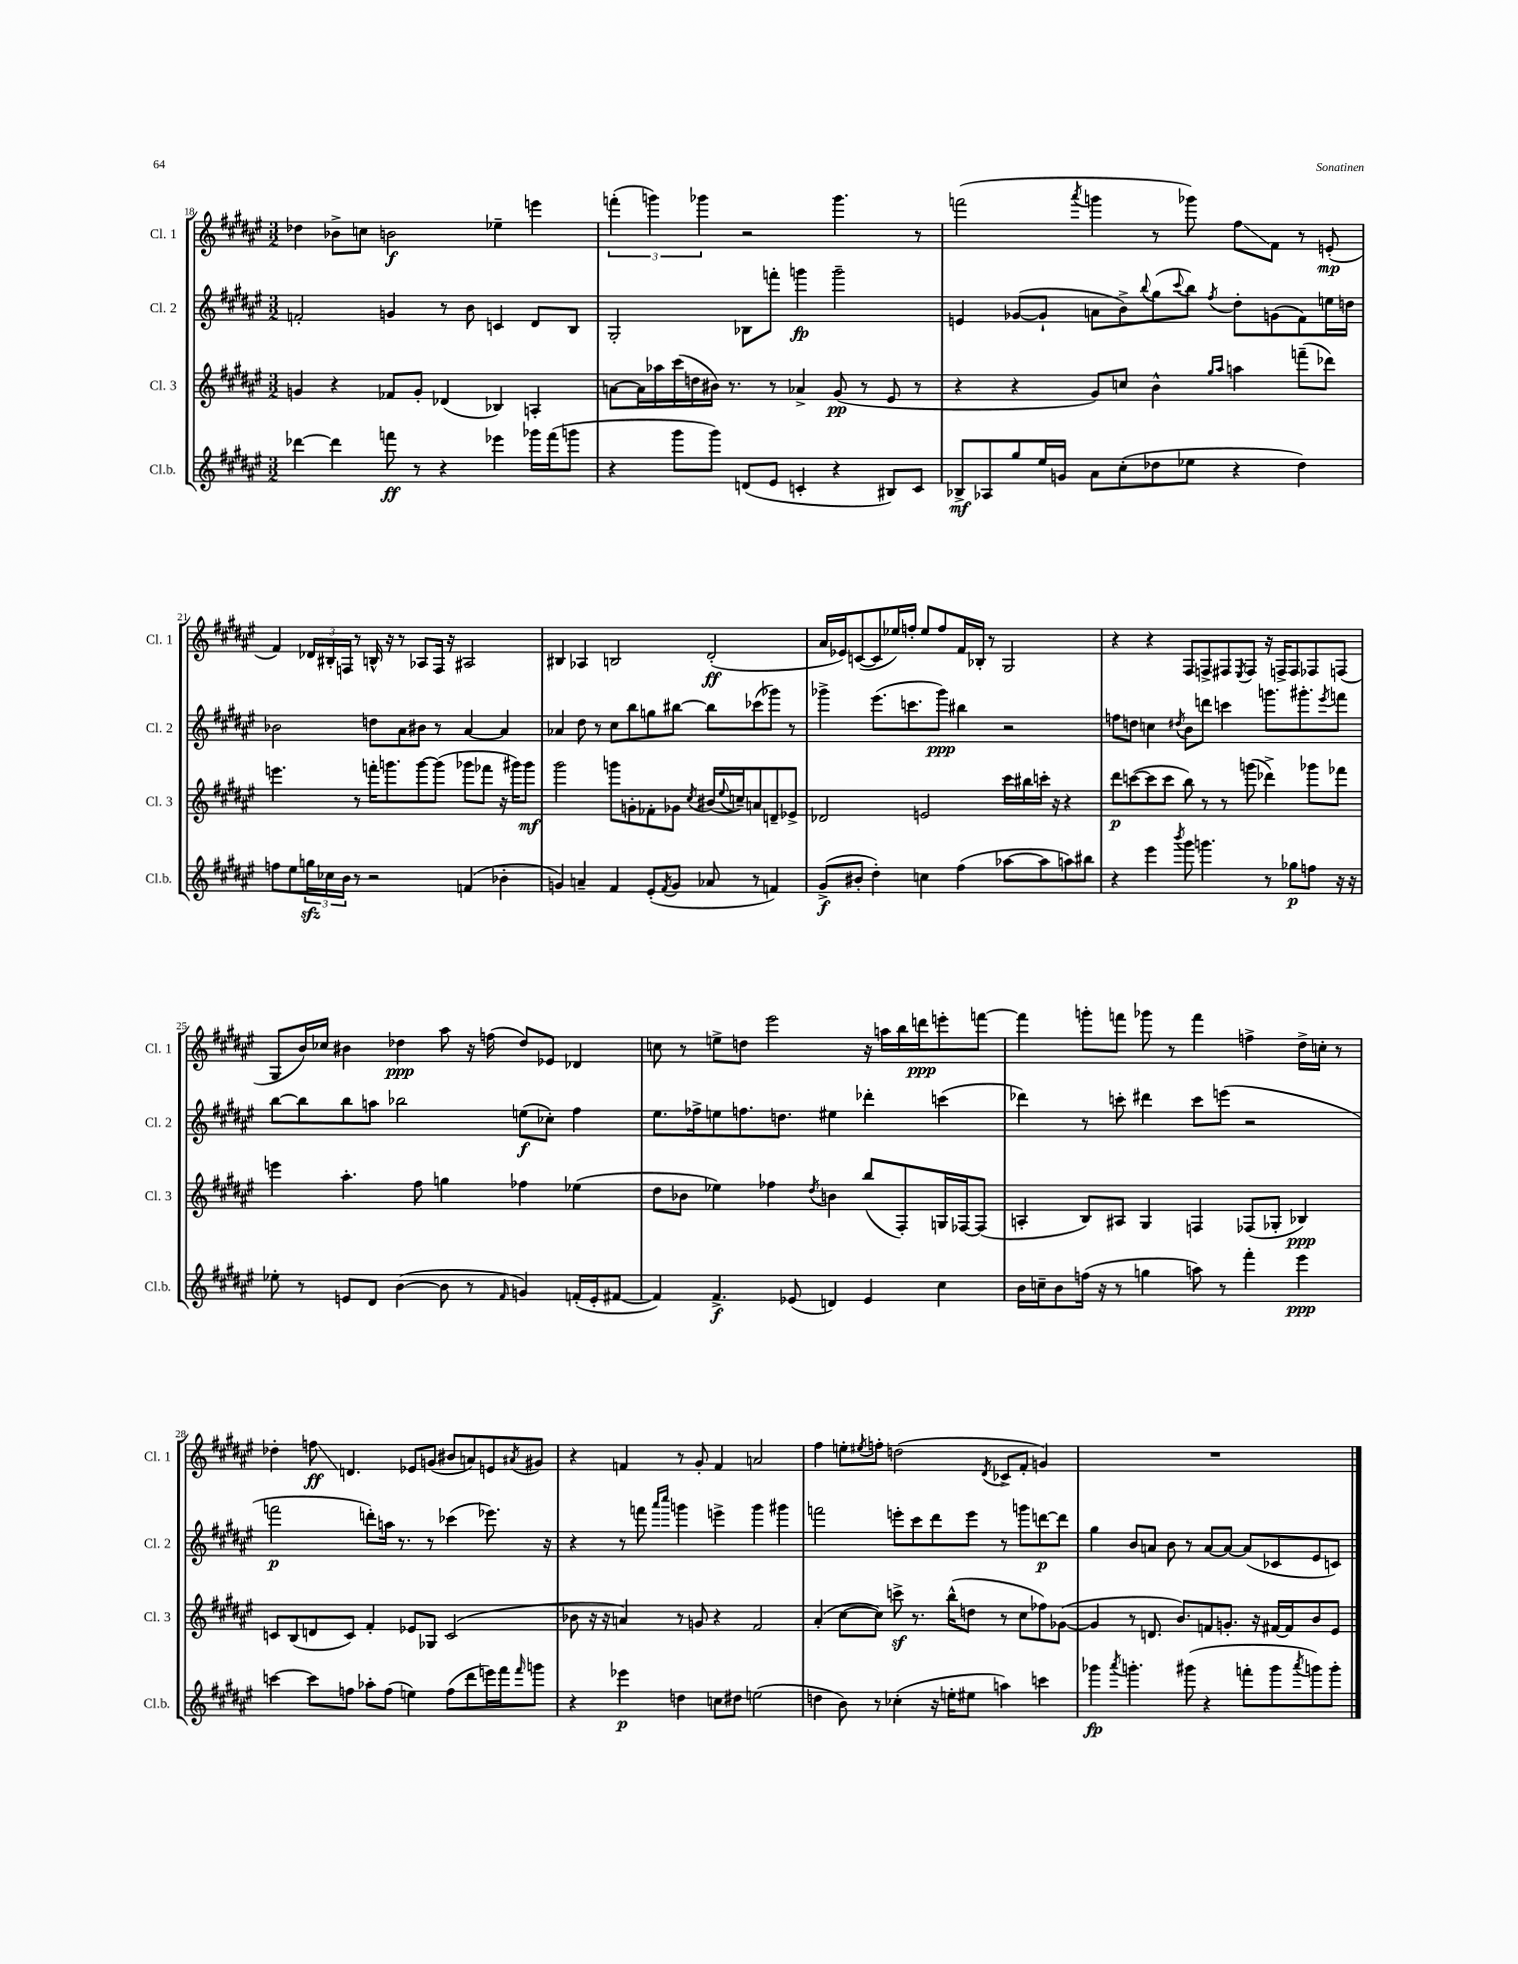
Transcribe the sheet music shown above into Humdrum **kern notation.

**kern	**kern	**kern	**kern
*staff4	*staff3	*staff2	*staff1
*clefG2	*clefG2	*clefG2	*clefG2
*k[f#c#g#d#a#e#]	*k[f#c#g#d#a#e#]	*k[f#c#g#d#a#e#]	*k[f#c#g#d#a#e#]
*M3/2	*M3/2	*M3/2	*M3/2
[4ddd-\	4g/	2f'/	4dd-\
4ddd-\]	4r	.	8b-^\L
.	.	.	8cc\J
8fff\	8f-/L	4g/	2b\
8r	8g'/J	.	.
4r	(4d-/	8r	.
.	.	8b\	.
4eee-\	4B-/)	4c/	4ee-~\
16ggg-\LL	4A'/	8d#/L	4eee\
(16fff\J	.	.	.
8ggg\J	.	8B/J	.
=	=	=	=
4r	[8a\L	2G#'/	(6fff'\
.	16a\]L	.	.
.	.	.	6ggg\)
.	16aa-\	.	.
8ggg#\L	(16ccc#\	.	.
.	16dd\	.	.
.	.	.	6ggg-\
8ggg#\J)	16b#\JJ)	.	.
.	8.r	.	.
(8d/L	.	8B-\L	2r
8e#/J	8r	8fff'\J	.
4c'/	4a-^/	4ggg\	.
4r	(8g#/	2ggg~\	4.ggg-\
.	8r	.	.
8B#/L)	8e#/	.	.
8c/J	8r	.	8r
=	=	=	=
8B-^/L	4r	4e/	(2fff\
8A-/	.	.	.
8gg#/	4r	([8g-/L	.
16ee#/L	.	8g-`/]J	.
16g/JJ	.	.	.
.	.	.	8qaaa#/
8a#\L	8g#/L)	8a\L	4ggg\
(8cc#'\	8cc/J	8b^\)	.
.	.	8qqbb/	.
8dd-\	4b^^\	(8gg#\	8r
.	.	8qqccc#/	.
8ee-\J	.	8bb\J)	8ggg-\)
.	16qqgg#/LL	.	.
.	16qqaa#/JJ	8qff#/	.
4r	4aa\	8dd#'\L	8ff#\L
.	.	(8g\	8f#\J
4dd-\)	(8fff~\L	8f#\)	8r
.	8ddd-\J)	16ee\L	(8e'/
.	.	16dd\JJ	.
=	=	=	=
8ff\L	4.eee\	2b-\	4f#/)
8ee#\	.	.	.
24gg\L	.	.	24d-/LL
24cc-\	.	.	24B#'/
24b\JJ	.	.	24F/JJ
8r	8r	.	8r
2r	16fff'\LK	8dd\L	16B^^/
.	8.ggg\	.	16r
.	.	8a#\	8r
.	[8ggg\	8b#\J	8A-/L
.	(8ggg\]J	8r	16F/Jk
.	.	.	16r
(4f/	8ggg-\L	[4a#/	2A#/
.	8fff-\J	.	.
4b-'\	16r	4a#/]	.
.	16ggg#\LK)	.	.
.	8ggg#\J	.	.
=	=	=	=
4g/)	2ggg#\	4a-/	4B#/
4a~/	.	8dd#\	4A-/
.	.	8r	.
4f#/	8ggg\L	8cc#\L	2B/
.	8g'\	8bb\	.
(8e#'/L	8f-'\	8gg\	.
8qf#/	.	.	.
8g/J	8g-\J	[8bb#\J	.
.	8qcc#/	.	.
8a-/	(16b#/LL	8bb#\]L	(2d#'/
.	8qqee#/	.	.
.	16cc~/J)	.	.
8r	8a/	(8ccc-\	.
4f/)	8d~/	8ggg-\J)	.
.	8e-^/J	8r	.
=	=	=	=
(8g#^/L	2d-/	4ggg-^\	16a#/LL
.	.	.	16e-/J)
8b#'/J	.	.	([8c/
4dd#'\)	.	(8.eee#\L	8c/]
.	.	.	16ee-/L)
.	.	8.ccc\	16ff'/JJ
4cc\	2e/	.	8ee-/L
.	.	8ggg-\J)	8ff/
(4ff#\	.	4bb#\	16f#/L
.	.	.	16B-'/JJ
.	.	.	8r
[8aa-\L	16ccc#\LL	2r	2G#/
.	16bb#\	.	.
8aa-\]	16ccc'\JJ	.	.
.	16r	.	.
8aa\)	4r	.	.
8bb#\J	.	.	.
=	=	=	=
4r	8ddd#\L	8ff\L	4r
.	([8ccc\	8dd\J	.
4eee#\	8ccc\]	4cc\	4r
.	8ccc\J	.	.
8qbbb/	.	8qdd#/	.
8ggg#\	8bb\)	8b\L	8F#/L
4.ggg\	8r	8ddd\J	8F^/
.	8r	4ccc\	8F#/
.	.	.	8qE#/
.	(8ggg\	.	8F#/J
8r	4ddd-^\)	8.ggg\L	16r
.	.	.	16F^/LK
8gg-\L	.	.	8F/
.	.	8.ggg#'\	.
8ff\J	8ggg-\L	.	8F-/
.	.	8qeee#/	.
16r	8fff-\J	8fff\J	(8F/J
16r	.	.	.
=	=	=	=
8ee-'\	4eee\	[8bb\L	8G#/L
8r	.	8bb\]	16b/L)
.	.	.	16cc-/JJ
8e/L	4.aa#'\	8bb\	4b#\
8d#/J	.	8aa\J	.
([4b\	.	2bb-\	4dd-\
.	8ff#\	.	.
8b\]	4gg\	.	8aa#\
8r	.	.	16r
.	.	.	(16ff\
16qqf#/	.	.	.
4g/)	4ff-\	(8ee\L	8dd-/L)
.	.	8cc-'\J)	8e-/J
(16f'/LL	(4ee-\	4ff#\	4d-/
16e'/J	.	.	.
[8f#/J	.	.	.
=	=	=	=
4f#/])	8dd#\L	8.ee#\L	8cc\
.	8b-\J	.	8r
.	.	16ff-^\k	.
4.f#^/	4ee-\)	8ee\	8ee^\L
.	.	8.ff\	8dd\J
.	4ff-\	.	2eee#\
.	.	8.dd\J	.
(8e-/	.	.	.
.	8qdd#/	.	.
4d/)	4b\	4ee#\	.
4e-/	(8bb/L	4ddd-'\	16r
.	.	.	16aa\LL
.	8F#'/)	.	16bb\
.	.	.	16ddd\J
4cc#\	16G/L	(4ccc\	8eee'\
.	[16F-/J	.	.
.	(8F-/]J	.	[8fff\J
=	=	=	=
16b\LL	4A'/	4ddd-\)	4fff\]
16cc~\J	.	.	.
8b\	.	.	.
(16ff\Jk	8B/L)	8r	8ggg'\L
16r	.	.	.
8r	8A#/J	8ccc'\	8fff\J
4gg\	4G#/	4ddd#\	8ggg-\
.	.	.	8r
8aa\)	4F/	8ccc\L	4fff\
8r	.	(8eee\J	.
4fff#'\	(8F-/L	2r	4ff^\
.	8G-'/J	.	.
4eee#\	4B-/)	.	16dd#^\LL
.	.	.	16cc'\JJ
.	.	.	8r
=	=	=	=
[4ccc\	8c/L	2fff\	4dd-'\
.	(8B/	.	.
8ccc\]L	8d/	.	8ff\
8ff\J	8c/J)	.	4.d/
8aa-'\L	4f#'/	8ddd'\L)	.
(8ff\J	.	16aa\Jk	.
.	.	8.r	.
4ee\)	8e-/L	.	8e-/L
.	8G-/J	8r	(8g/J
(8ff\L	(2c/	(4ccc-\	8b#/L
8ddd#\	.	.	8a/)
16eee\L)	.	8.eee-\)	8e/
16fff#\J	.	.	.
16qqfff#/	.	.	8qa#/
8ggg\J	.	.	8g#/J
.	.	16r	.
=	=	=	=
4r	8b-\	4r	4r
.	16r	.	.
.	16r	.	.
4eee-\	4a/)	8r	4f/
.	.	8fff\	.
.	.	16qqaaa#/LL	.
.	.	16qqcccc#/JJ	.
4dd\	8r	4ggg\	8r
.	8g/	.	8g#'/
8cc\L	4r	4eee^\	4f/
8dd#\J	.	.	.
(2ee\	2f#/	4ggg\	2a/
.	.	4ggg#\	.
=	=	=	=
4dd\	(4a#'/	2fff\	4ff#\
8b\)	[8cc#\L	.	8ee'\L
.	.	.	8qee#/
8r	8cc#\]J)	.	8ff'\J
(4cc-'\	8ccc^\	8eee'\L	(2dd\
.	8.r	8ccc#\	.
16r	.	8ddd#\	.
16ee'\LK	(16bb^^\LK	.	.
8ee#\J	8dd\J	8eee\J	.
.	.	.	8qd#/
4aa\)	8r	8r	8c-^/L
.	8cc#\L	8ggg\L	8f#'/J
4ccc\	8ff-\)	[8ddd\	4g/)
.	([8g-\J	8ddd\]J	.
=	=	=	=
4ggg-\	4g-/]	4gg#\	1.r
8qaaa#/	.	.	.
4.ggg'\	8r	8b/L	.
.	8.d/	8a/J	.
.	.	8b\	.
.	8.b/L)	.	.
(8ggg#\	.	8r	.
4r	8f/	[8a/L	.
.	8.g'/J	8a/_J	.
8fff'\L	.	(8a/]L	.
.	16r	.	.
8ggg#\	[16f#/LL	8c-/	.
.	16f#/]J	.	.
8qaaa#/	.	.	.
8ggg\)	8b/	8e#/	.
8ggg'\J	8e#/J	8c/J)	.
==	==	==	==
*-	*-	*-	*-
